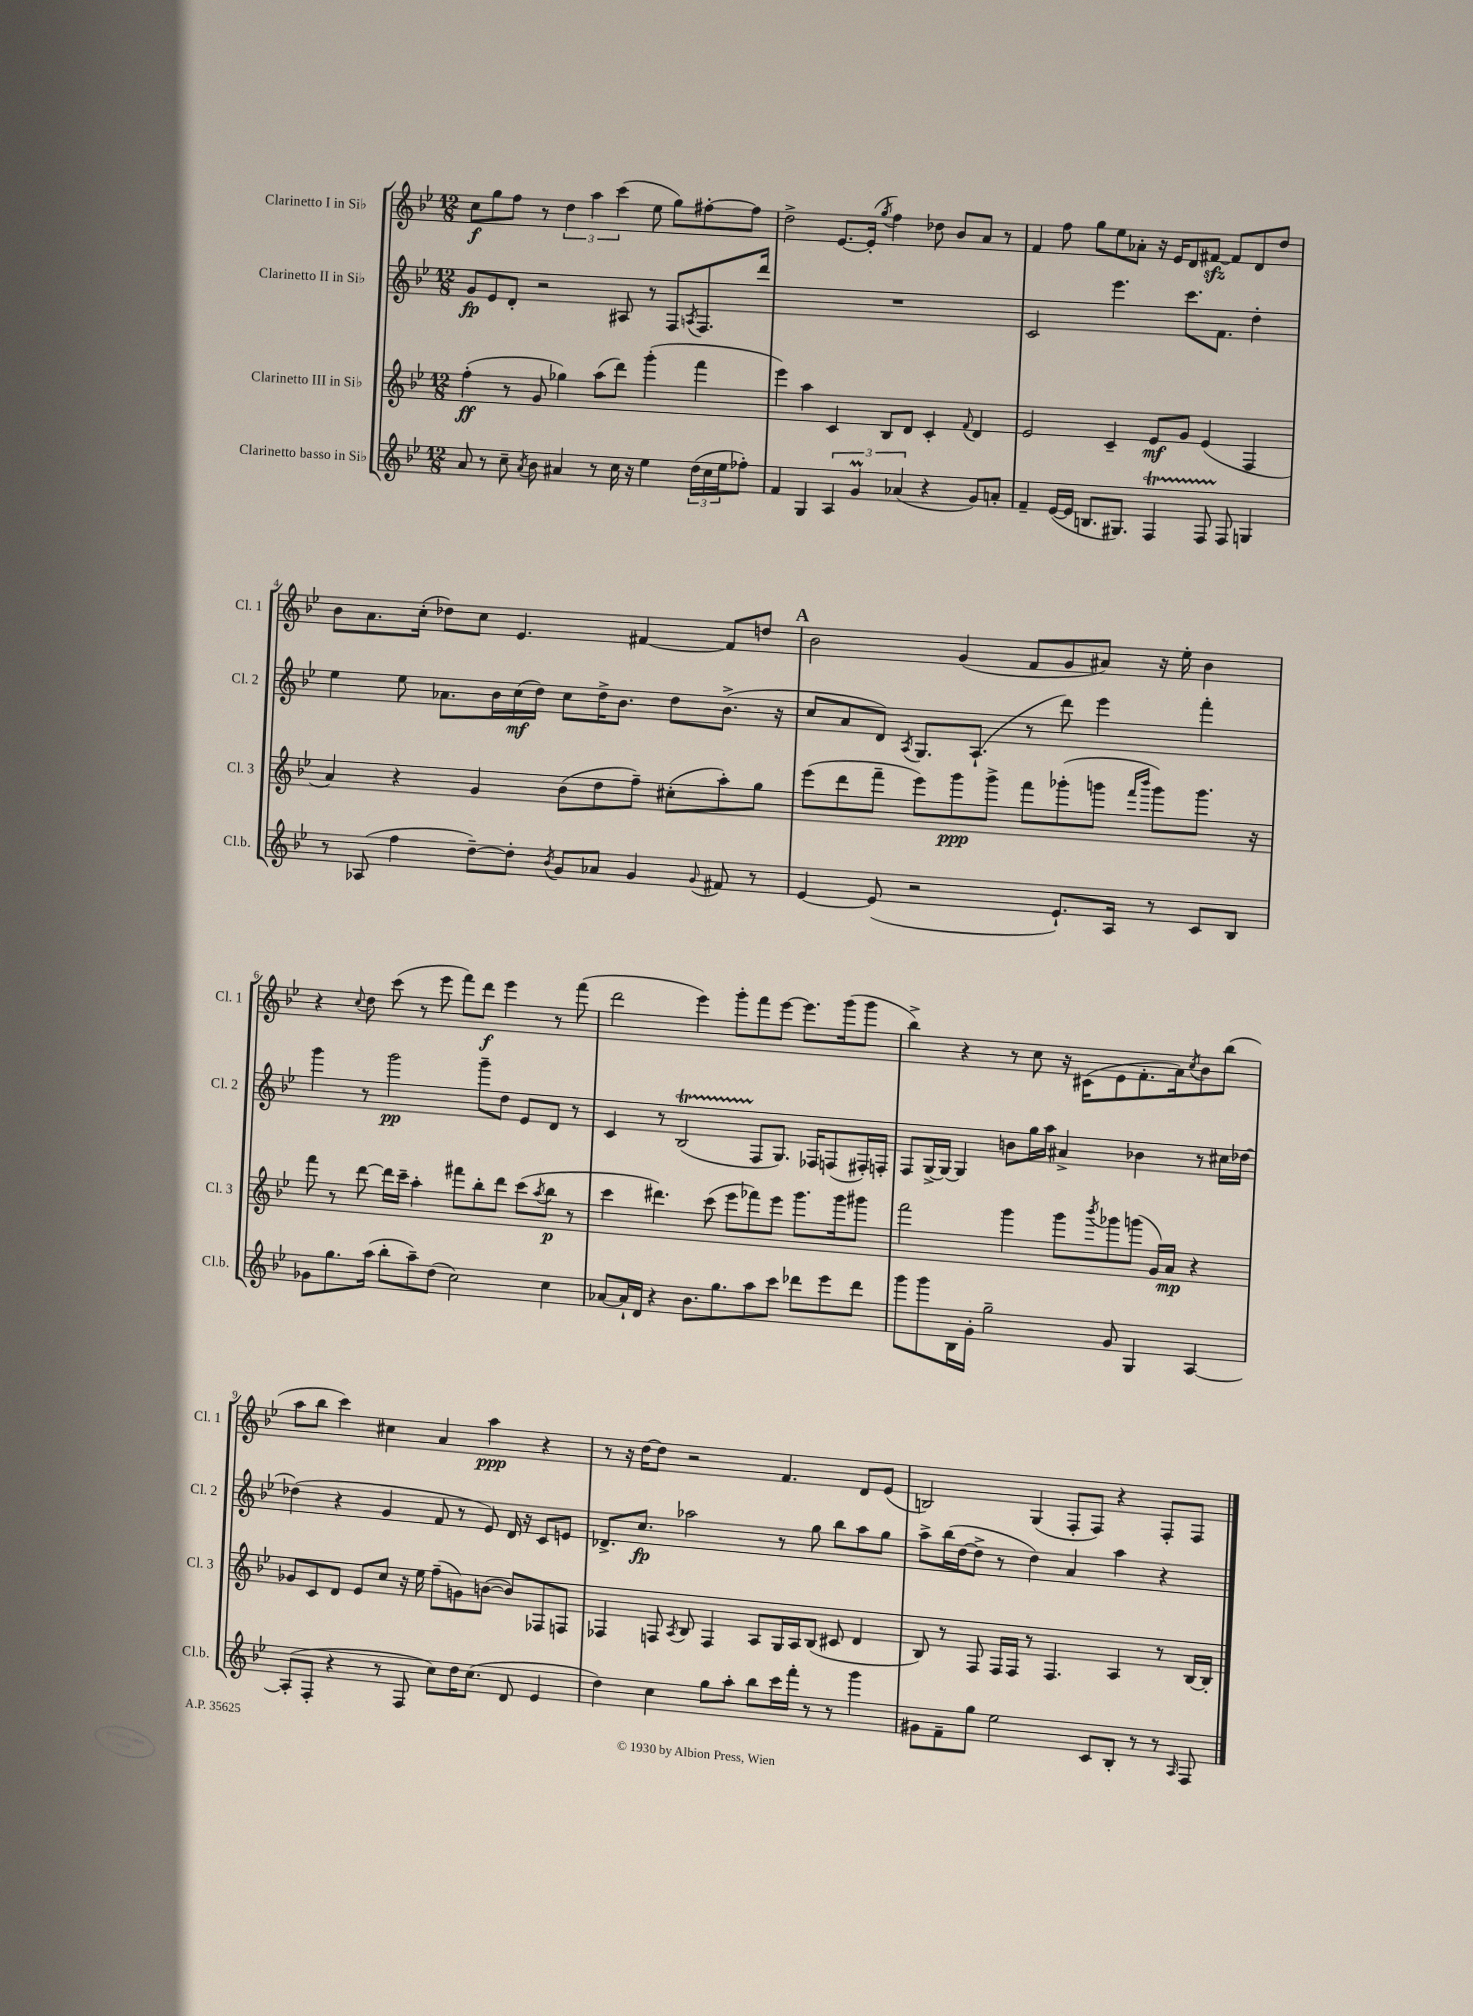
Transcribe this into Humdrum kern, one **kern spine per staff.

**kern	**kern	**kern	**kern
*staff4	*staff3	*staff2	*staff1
*clefG2	*clefG2	*clefG2	*clefG2
*k[b-e-]	*k[b-e-]	*k[b-e-]	*k[b-e-]
*M12/8	*M12/8	*M12/8	*M12/8
8a	(4ff'	8g	8cc
8r	.	8e-	8gg
8cc~	8r	8d'	8ff
8qa	.	.	.
8b-	8g	2r	8r
4a#	4gg-)	.	6dd
.	.	.	6aa
8r	(8aa	.	.
.	.	.	(6ccc
16cc	8ddd)	8A#	.
16r	.	.	.
4ee-	(4ggg'	8r	8ee-
.	.	8F	8gg)
.	.	8qA	.
(24dd	4fff	8.F	[8ff#'
24cc	.	.	.
24ee-	.	.	.
8ff-')	.	.	8ff#]
.	.	16ddd	.
=	=	=	=
4f	4eee-)	1.r	2dd^
4G	4aa	.	.
6A	4c	.	[8.e-
6g	.	.	.
.	.	.	(16e-']
.	.	.	8qgg
.	8B-	.	4ff)
(6a-	.	.	.
.	8d	.	.
4r	4c'	.	8dd-
.	.	.	8b-
.	8qqf	.	.
8g)	4d	.	8a
8a'	.	.	8r
=	=	=	=
4f~	2e-	2c	4f
([16e-	.	.	8ff
16e-]	.	.	.
8.B	.	.	8gg
.	4c~	4.eee-	8ee-
8.G#)	.	.	.
.	.	.	8a-'
4F	8e-	.	16r
.	.	.	16e-
.	8g	8.ccc	8d
8F	(4e-	.	[8f#
.	.	8.f	.
8F	.	.	8f#]
4G	4F	4dd'	8d
.	.	.	8dd
=	=	=	=
8r	4a)	4ee-	8b-
(8A-	.	.	8.a
4ff	4r	8ee-	.
.	.	.	(16cc'
.	.	8.a-	8dd-)
[8dd~)	4g	.	8cc
.	.	16b-	.
8dd']	.	(16cc	4.e-
.	.	16dd)	.
8qb-	.	.	.
8g	(8b-	8cc	.
8a-	8dd	16dd^	.
.	.	8.b-	.
4g	8ff~)	.	[4f#
.	(8cc#'	8dd	.
8qqg	.	.	.
8f#	8aa')	(8.b-^	8f#]
8r	8gg	.	8dd
.	.	16r	.
=	=	=	=
[4e-	(8eee-	8cc	2b-
.	8ddd	8a	.
(8e-]	8fff~	8d)	.
.	.	8qA	.
2r	8eee-)	8.G	.
.	8ggg	.	(4g
.	.	(8.A`	.
.	8ggg^	.	.
.	8fff	8r	8f
8.e-`)	(8ggg-'	8ddd)	8g
.	8ggg	4eee-	8a#)
16A	.	.	.
.	16qqfff	.	.
.	16qqbbb-	.	.
8r	8ggg)	.	16r
.	.	.	16ee-'
8c	8.ggg	4fff'	4b-
8B-	.	.	.
.	16r	.	.
=	=	=	=
8g-	8fff	4ggg	4r
8.gg	8r	.	.
.	.	.	8qqcc
.	[8ddd	8r	8dd
(16aa	.	.	.
8bb-'	16ddd]	2ggg	(8ccc
.	16ccc~	.	.
8aa~)	4aa'	.	8r
(8dd	.	.	8eee-
2cc)	8fff#	.	8fff)
.	8bb-'	8ggg~	8ddd
.	8ddd	8dd	4eee-
.	(8ccc	8e-	.
.	8qaa	.	.
4cc	8bb-	8d	8r
.	8r	8r	(8fff
=	=	=	=
[8a-	4ccc	4c	2ddd
16a-`]	.	.	.
16d	.	.	.
4r	4.ddd#)	8r	.
.	.	(2B-	.
8.b-	.	.	4eee-)
.	(8ccc	.	.
8.gg	.	.	.
.	8eee-	.	8ggg'
8aa	8fff-)	8F	8fff
8ccc	8eee-	8.G)	[8eee-
8ddd-	8.ggg	.	8.eee-]
.	.	16F-	.
8eee-	.	(8F	.
.	16ggg	.	(16ggg
8ddd-	8ggg#	16F#')	8ggg
.	.	16F'	.
=	=	=	=
8ggg	2fff	8F	4bb-^)
8ggg	.	[16G^	.
.	.	16G_	.
16B-	.	4G]	4r
16g'	.	.	.
2gg~	.	.	.
.	4ggg	8b	8r
.	.	16gg	8cc
.	.	16aa	.
.	8ggg	4a#^	16r
.	.	.	(16c#
.	8qbbb-	.	.
8g	8ggg-	.	8e-
4G	(8ggg	4b-	8.f'
.	16g)	.	.
.	16a	.	16a)
.	.	.	8qcc
[4A	4r	8r	8b-
.	.	16cc#	(8bb-
.	.	[16dd-	.
=	=	=	=
(8A']	8g-	(4dd-]	8aa
8F'	8c	.	8bb-
4r	8d	4r	4ccc)
.	8e-	.	.
8r	8cc	4g	4cc#
8F	16r	.	.
.	16ee-	.	.
8cc)	(8ff~	8f	4a
16dd	8g)	8r	.
(8.cc	.	.	.
.	([8b	8e-)	4aa
8d	8b])	16d	.
.	.	16r	.
4e-	8F-	8c	4r
.	8F	8e	.
=	=	=	=
4dd)	4F-	8.d-^	8r
.	.	.	16r
.	.	8.cc	[16dd
4cc	8F	.	8dd]
.	8qA	.	.
.	8B-	2aa-	2r
8gg	4F	.	.
8aa'	.	.	.
8bb-	8A	.	.
16ccc	16G	8r	4.f
16fff'	16A	.	.
8r	(8B-	8gg	.
8r	8c#	8bb-	.
4ggg	4d	8aa-	8d
.	.	8gg	(8e-
=	=	=	=
8g#	8B-)	8aa^	2B)
8f~	8r	(16bb-	.
.	.	[16dd	.
8gg	8F	8dd^]	.
2ee-	16F	8r	.
.	16F	.	.
.	8r	4dd)	(4G
.	4.F	.	.
.	.	4a	8F'
8c	.	.	8F)
8B-'	4A	4aa	4r
8r	.	.	.
8r	8r	4r	8F'
16qqA	.	.	.
8F	[16B-	.	8F
.	16B-']	.	.
==	==	==	==
*-	*-	*-	*-
